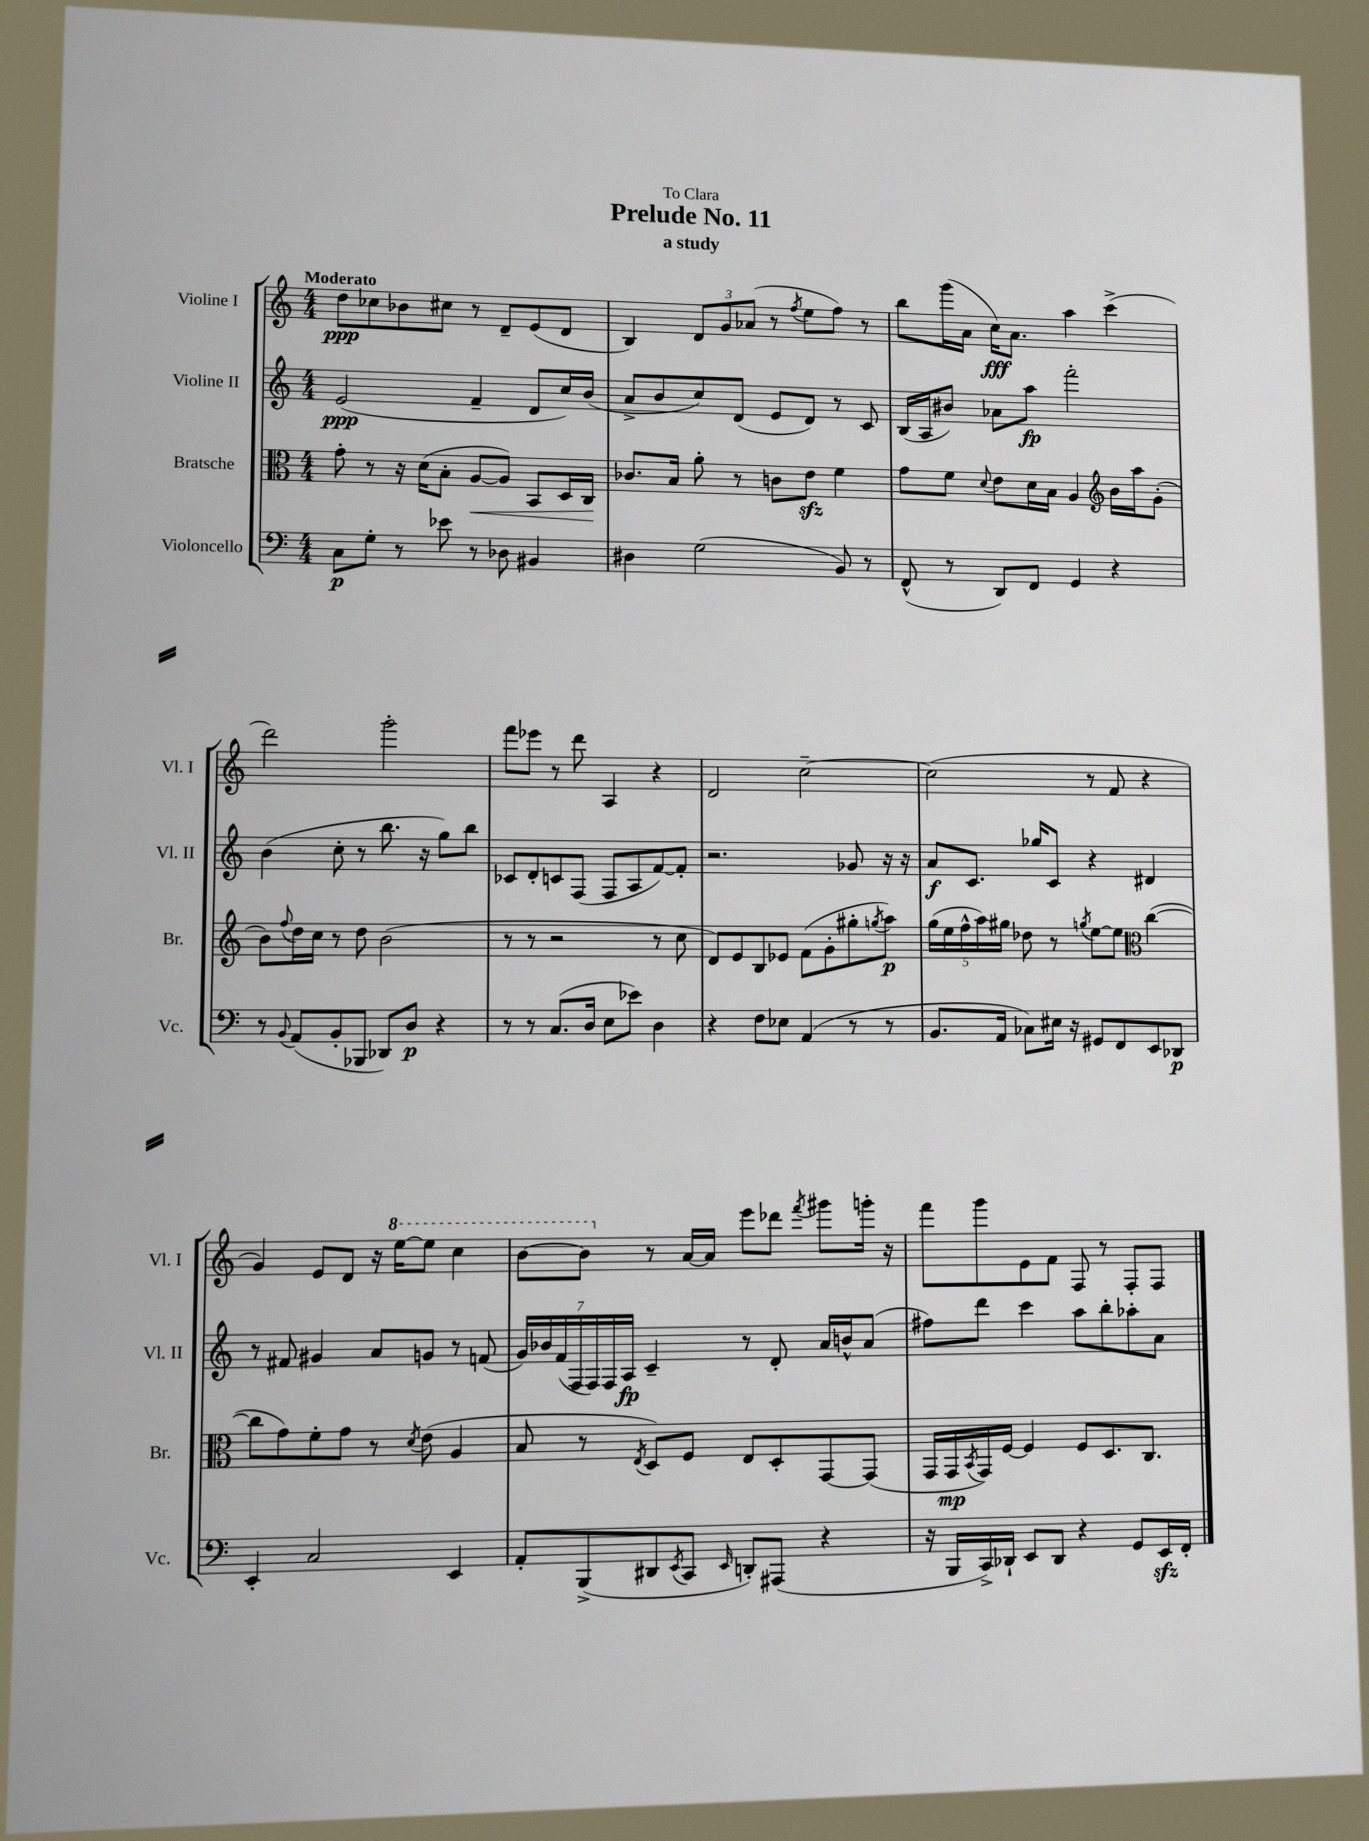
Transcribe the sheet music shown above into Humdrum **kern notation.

**kern	**kern	**kern	**kern
*staff4	*staff3	*staff2	*staff1
*clefF4	*clefC3	*clefG2	*clefG2
*k[]	*k[]	*k[]	*k[]
*M4/4	*M4/4	*M4/4	*M4/4
8C	8g'	(2e	8dd
8G'	8r	.	8cc-
8r	16r	.	8b-
.	(16d	.	.
8e-	8B'	.	8cc#
8r	[8A	4f~	8r
8D-	8A])	.	8d~
4BB#	8BB	8d	(8e
.	16D	16cc)	8d
.	16C	(16b	.
=	=	=	=
4D#	8.c-	8a^	4B)
.	.	8b	.
.	16B	.	.
(2G	8a'	8cc)	12d
.	.	.	12g
.	8r	(8d	.
.	.	.	(12a-
.	8c	8e	8r
.	.	.	8qff
.	8e	8d)	8ee
8BB)	4f	8r	8ff)
8r	.	8c	8r
=	=	=	=
(8FF^^	8g	(16B	8bb
.	.	16A	.
8r	8f	8b#)	(16ggg
.	.	.	16a
.	8qqd	.	.
8DD)	8e	8a-	16cc)
.	.	.	8.a
8FF	16d	8aa	.
.	16B	.	.
4GG	4A	2fff'	4aa
*	*clefG2	*	*
4r	16b	.	(4ccc^
.	16aa	.	.
.	(8g'	.	.
=	=	=	=
8r	8b)	(4b	2ddd)
8qqBB	8qqff	.	.
(8AA	16dd	.	.
.	16cc	.	.
8BB'	8r	8cc'	.
8BBB-	8dd	8r	.
8DD-)	(2b	8.bb	2ggg'
8D	.	.	.
.	.	16r	.
4r	.	8gg)	.
.	.	8bb	.
=	=	=	=
8r	8r	8c-	8fff
8r	8r	8d'	8eee-
(8.C	2r	8c	8r
.	.	(8F	8ddd
16D	.	.	.
8E	.	8F	4A
8e-)	.	8A	.
4D	8r	[8f)	4r
.	8cc	8f']	.
=	=	=	=
4r	8d)	2.r	2d
.	8e	.	.
8F	8B	.	.
8E-	8e-	.	.
(4AA	(8f	.	[2cc~
.	8g'	.	.
8r	8gg#'	8g-	.
.	8qgg	.	.
8r	8aa)	16r	.
.	.	16r	.
=	=	=	=
8.BB	(20gg	8a	(2cc]
.	20ee	.	.
.	20ff^^	.	.
.	.	8.c	.
.	20aa)	.	.
16AA	.	.	.
.	20gg#	.	.
8C-)	8dd-	.	.
.	.	16gg-	.
16E#	8r	8c	.
16r	.	.	.
.	8qgg	.	.
8GG#	[8ee	4r	8r
8FF	8ee]	.	8f
*	*clefC3	*	*
8EE	([4cc	4d#	4r
8DD-	.	.	.
=	=	=	=
4EE'	8cc]	8r	4g)
.	8g)	8f#	.
2C	8f'	4g#	8e
.	8g	.	8d
.	8r	8a	16r
.	.	.	[16eee
.	8qd	.	.
.	(8e	8g	8eee]
4EE	4A	8r	4ccc
.	.	(8f	.
=	=	=	=
8AA'	8B	28g)	[8bb
.	.	28b-	.
.	.	(28f	.
.	.	28F	.
(8BBB^	8r	.	8bb]
.	.	28F)	.
.	.	28F	.
.	.	28A	.
.	8qE	.	.
8DD#	8D)	4c~	8r
8qEE	.	.	.
8CC	8F	.	[16a
.	.	.	16a]
16qqEE	.	.	.
8DD')	8E	8r	8eee
(8AAA#	8D'	8d'	8ddd-
.	.	.	8qfff
4r	[8GG	16a	8ggg#
.	.	16b^^	.
.	(8GG]	(8a	16ggg'
.	.	.	16r
=	=	=	=
16r	16GG	8ff#)	8fff
16BBB	16GG	.	.
.	8qBB	.	.
16CC^)	16GG)	8ddd	8ggg
16DD-`	[16F	.	.
8EE	4F]	4ccc	8e
8DD-	.	.	8f
4r	8F	8aa	8F
.	8.D	8bb'	8r
8GG	.	8aa-'	8F'
.	8.C	.	.
16EE	.	8a	8F
16FF'	.	.	.
==	==	==	==
*-	*-	*-	*-
